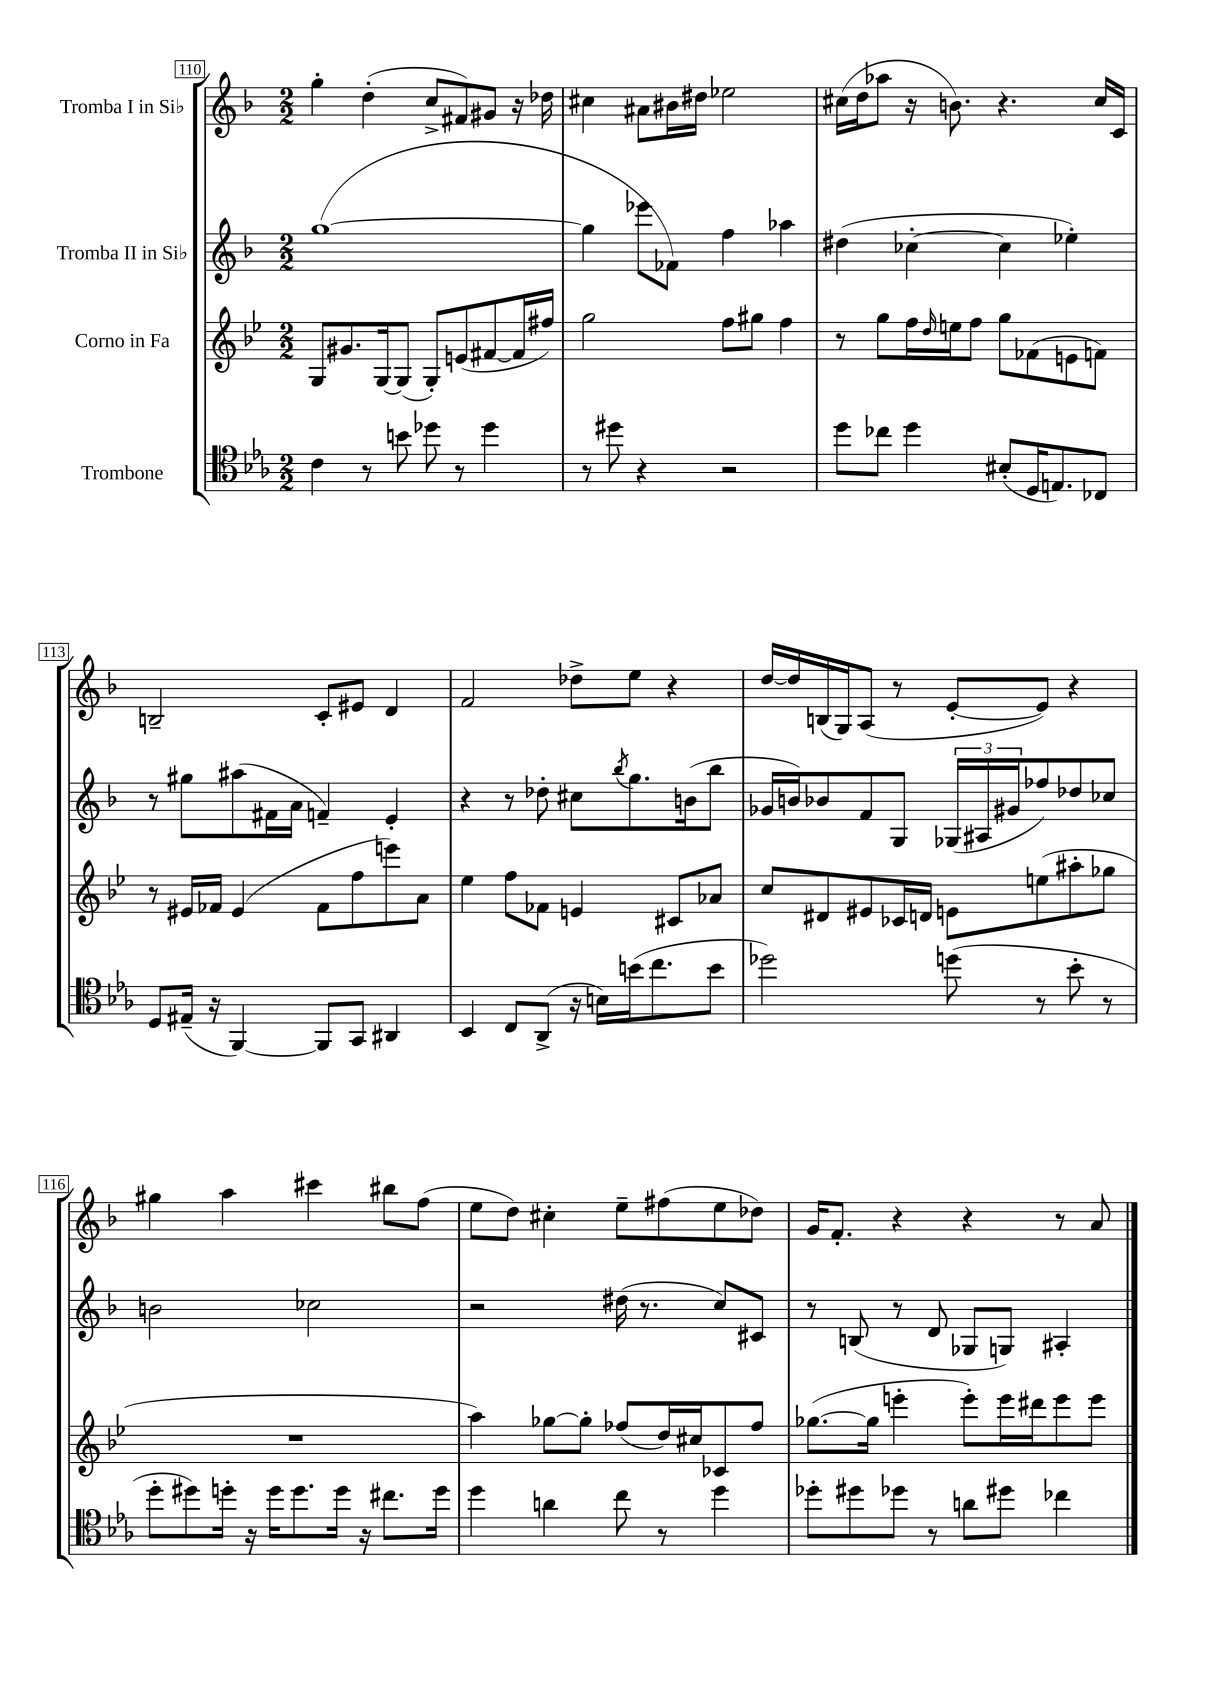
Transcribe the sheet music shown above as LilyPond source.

<<
\new StaffGroup <<
\new Staff = "s0" \with { instrumentName = "Tromba I in Sib" } {
    \clef treble \key f \major \numericTimeSignature \time 2/2
    g''4-. d''4-.( c''8-> fis'8) gis'8 r16 des''16 |
    cis''4 ais'8 bis'16 dis''16 ees''2 |
    cis''16( d''16 aes''8 r16 b'8.) r4. cis''16 c'16 |
    b2-- c'8-. eis'8 d'4 |
    f'2 des''8-> e''8 r4 |
    d''16~ d''16 b16( g16) a8( r8 e'8~-. e'8) r4 |
    gis''4 a''4 cis'''4 bis''8 f''8( |
    e''8 d''8) cis''4-. e''8-- fis''8( e''8 des''8) |
    g'16 f'8.-. r4 r4 r8 a'8 \bar "|." |
}
\new Staff = "s1" \with { instrumentName = "Tromba II in Sib" } {
    \clef treble \key f \major \numericTimeSignature \time 2/2
    g''1~( |
    g''4 ees'''8 fes'8) f''4 aes''4 |
    dis''4( ces''4~-. ces''4 ees''4-.) |
    r8 gis''8 ais''8( fis'16 a'16 f'4--) e'4-. |
    r4 r8 des''8-. cis''8 \acciaccatura { bes''8 } g''8. b'16( bes''8 |
    ges'16 b'16) bes'8 f'8 g8 \tuplet 3/2 { ges16( ais16 gis'16 } fes''8) des''8 ces''8 |
    b'2 ces''2 |
    r2 dis''16( r8. c''8) cis'8 |
    r8 b8( r8 d'8 ges8 g8) ais4-. \bar "|." |
}
\new Staff = "s2" \with { instrumentName = "Corno in Fa" } {
    \clef treble \key bes \major \numericTimeSignature \time 2/2
    g8 gis'8. g16~ g8( g8-.) e'8( fis'8~ fis'16 fis''16) |
    g''2 f''8 gis''8 f''4 |
    r8 g''8 f''16 \grace { d''16 } e''16 f''8 g''8 fes'8( e'8 f'8) |
    r8 eis'16 fes'16 eis'4( fes'8 f''8 e'''8) a'8 |
    ees''4 f''8 fes'8 e'4 cis'8 aes'8 |
    c''8 dis'8 eis'8 ces'16 d'16 e'8 e''8( ais''8-. ges''8 |
    R1 |
    a''4) ges''8~ ges''8-. fes''8( d''16) cis''16 ces'8 fes''8 |
    ges''8.~( ges''16 e'''4-. e'''8-.) e'''16 dis'''16 e'''8 e'''8 \bar "|." |
}
\new Staff = "s3" \with { instrumentName = "Trombone" } {
    \clef tenor \key ees \major \numericTimeSignature \time 2/2
    c'4 r8 b'8 des''8 r8 des''4 |
    r8 dis''8 r4 r2 |
    d''8 ces''8 d''4 bis8-.( d16 e8.) ces8 |
    d8 eis16--( r16 f,4~) f,8 g,8 ais,4 |
    bes,4 c8 aes,8->( r16 b16) b'16( c''8. b'8 |
    des''2) d''8( r8 bes'8-. r8 |
    d''8-. dis''8) d''16-. r16 d''16 d''8. d''16 r16 cis''8. d''16 |
    d''4 a'4 c''8 r8 d''4 |
    des''8-. dis''8 des''8 r8 a'8 dis''8 ces''4 \bar "|." |
}
>>
>>
\layout { \context { \Score currentBarNumber = #110 \override BarNumber.stencil = #(make-stencil-boxer 0.1 0.3 ly:text-interface::print) } }
